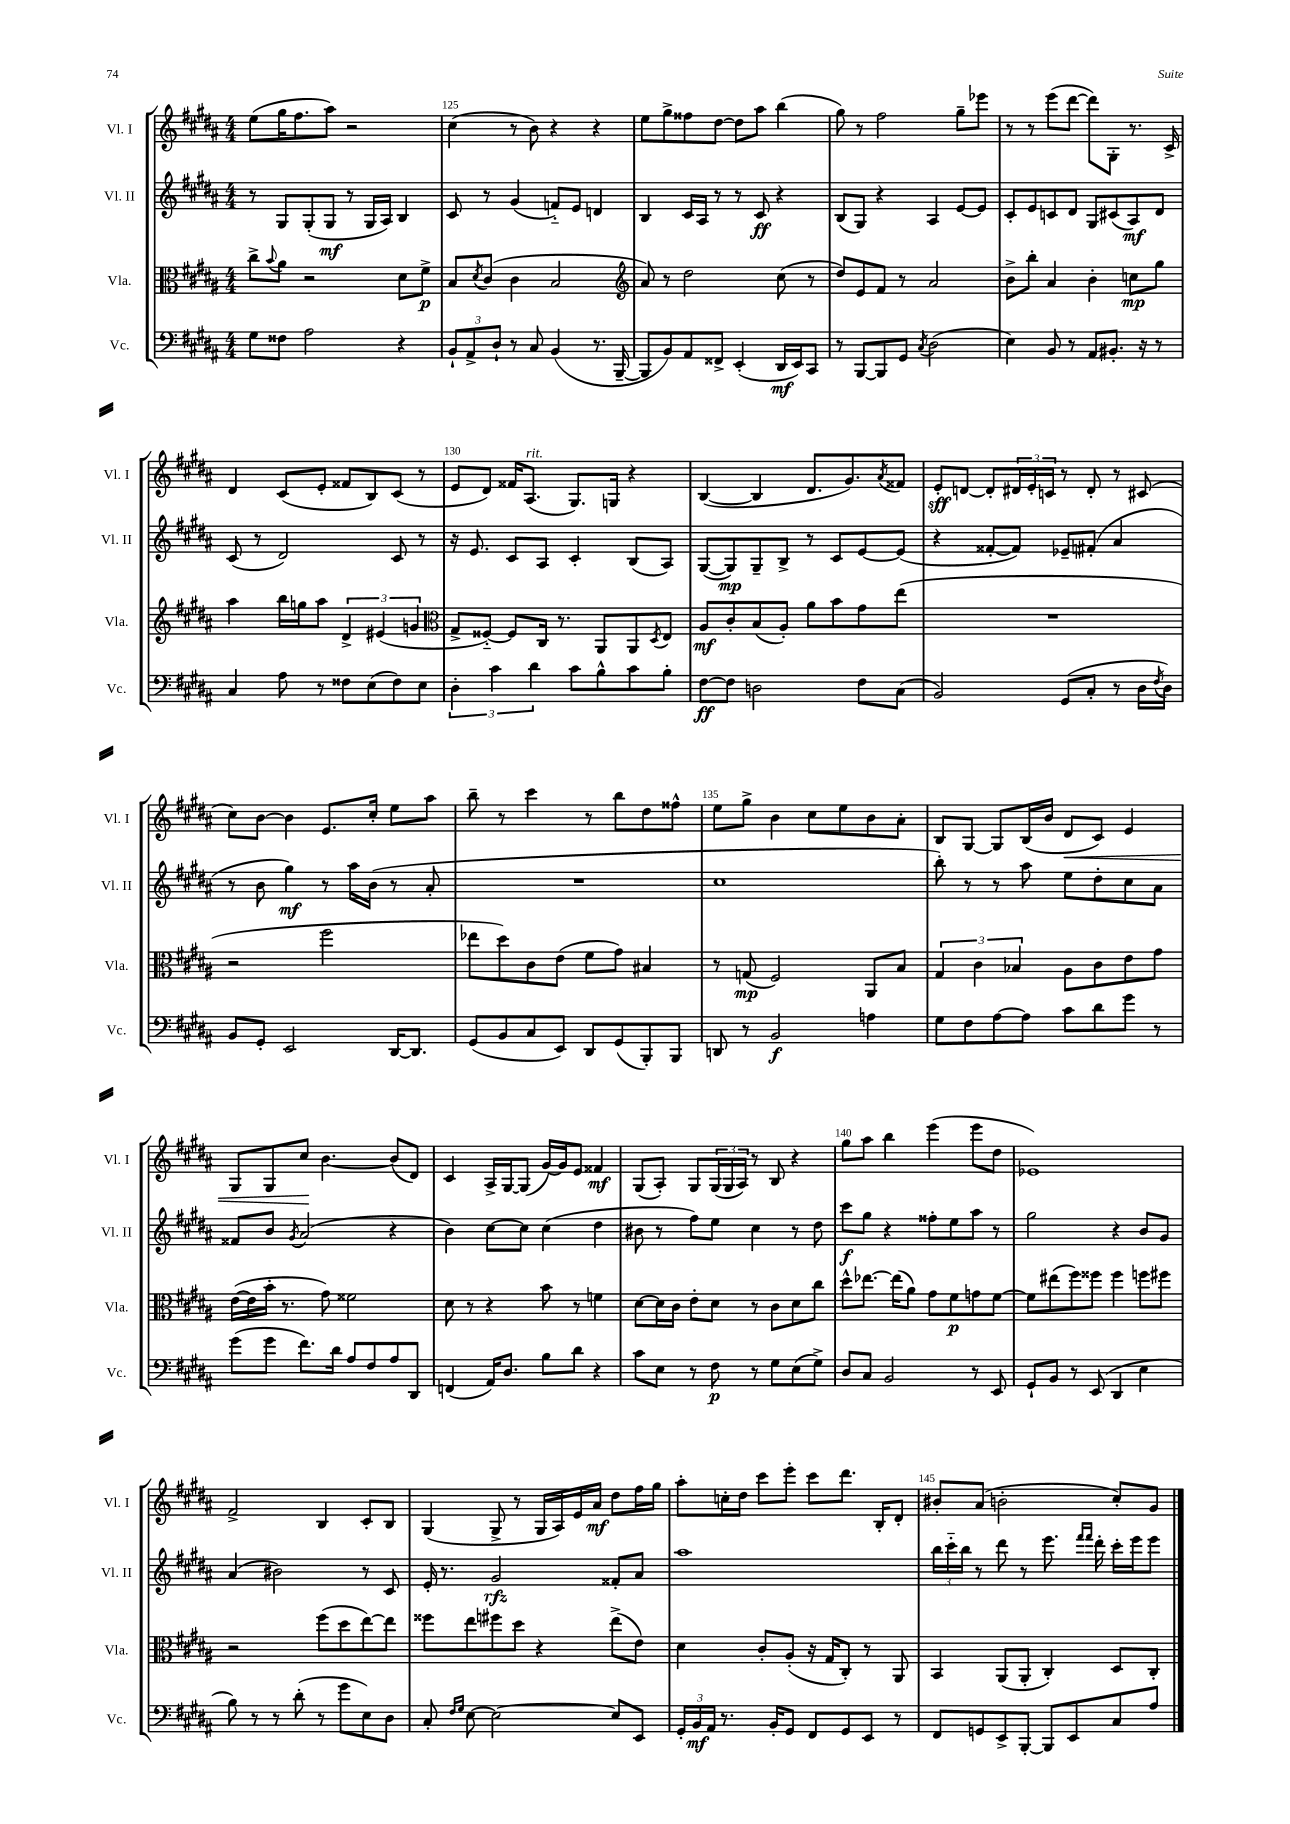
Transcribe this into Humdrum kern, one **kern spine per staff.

**kern	**kern	**kern	**kern
*staff4	*staff3	*staff2	*staff1
*clefF4	*clefC3	*clefG2	*clefG2
*k[f#c#g#d#a#]	*k[f#c#g#d#a#]	*k[f#c#g#d#a#]	*k[f#c#g#d#a#]
*M4/4	*M4/4	*M4/4	*M4/4
8G#	8cc#^	8r	(8ee
.	8qqb	.	.
8F##	8a#	8G#	16gg#
.	.	.	8.ff#
2A#	2r	(8G#'	.
.	.	8G#	8aa#)
.	.	8r	2r
.	.	16G#	.
.	.	16A#)	.
4r	8d#	4B	.
.	8f#^	.	.
=	=	=	=
12BB`	8B	8c#	(4cc#
12AA#^	.	.	.
.	8qd#	.	.
.	(8c#	8r	.
12D#`	.	.	.
8r	4c#	(4g#	8r
8C#	.	.	8b)
(4BB	2B	8f'~)	4r
.	.	8e	.
8.r	.	4d	4r
[16BBB~	.	.	.
=	=	=	=
*	*clefG2	*	*
8BBB]	8a#)	4B	8ee
8BB)	8r	.	8gg#^
8AA#	2dd#	16c#	8ff##
.	.	16A#	.
8FF##^	.	8r	[8dd#
(4EE'	.	8r	8dd#]
.	.	8c#	8aa#
16DD#	(8cc#	4r	(4bb
16EE)	.	.	.
8CC#	8r	.	.
=	=	=	=
8r	8dd#)	(8B	8gg#)
[8BBB	8e	8G#)	8r
8BBB]	8f#	4r	2ff#
8GG#	8r	.	.
8qC#	.	.	.
(2D#	2a#	4A#	.
.	.	[8e	8gg#~
.	.	8e]	8eee-
=	=	=	=
4E)	8b^	8c#'	8r
.	8bb'	8e	8r
8BB	4a#	8c	(8eee
8r	.	8d#	[8ddd#
8AA#	4b'	8G#	8ddd#])
8.BB#'	.	(8c#	8G#'
.	8cc	8A#)	8.r
16r	.	.	.
8r	8gg#	8d#	.
.	.	.	16c#^
=	=	=	=
4C#	4aa#	(8c#	4d#
.	.	8r	.
8A#	16bb	2d#)	(8c#
.	16gg	.	.
8r	8aa#	.	8e'
8F##	6d#^	.	8f##
(8E	.	.	8B)
.	(6e#	.	.
8F##)	.	8c#	(8c#
.	6g	.	.
8E	.	8r	8r
=	=	=	=
*	*clefC3	*	*
6D#'	8G#^	16r	8e
.	.	8.e	.
.	[8F##'~)	.	8d#)
6c#	.	.	.
.	8F##]	8c#	16f##
.	.	.	(8.A#
6d#	.	.	.
.	16C#	8A#	.
.	8.r	.	.
8c#	.	4c#'	8.G#)
8B^^	8AA#	.	.
.	.	.	16G
8c#	8AA#	(8B	4r
.	8qD#	.	.
8B'	8E	8A#)	.
=	=	=	=
[8F#	8A#	([8G#	([4B
8F#]	8c#'	8G#])	.
2D	(8B	8G#~	4B]
.	8A#')	8B^	.
.	8a#	8r	8.d#
.	8b	8c#	.
.	.	.	8.g#)
8F#	8g#	[8e	.
.	.	.	8qa#
(8C#	(8ee	(8e]	8f##
=	=	=	=
2BB)	1r	4r	8e'
.	.	.	[8d
.	.	[8f##'	8d']
.	.	8f##])	24d#
.	.	.	24e'
.	.	.	24c
(8GG#	.	8e-~	8r
8C#'	.	(8f#'	8d#'
8r	.	4a#	8r
16D#	.	.	(8c#
8qF#	.	.	.
16D#)	.	.	.
=	=	=	=
8BB	2r	8r	8cc#)
8GG#'	.	8b	[8b
2EE	.	4gg#)	4b]
.	2ff#	8r	8.e
.	.	16aa#	.
.	.	(16b	16cc#'
[16DD#	.	8r	8ee
8.DD#]	.	.	.
.	.	8a#'	8aa#
=	=	=	=
(8GG#	8ee-	1r	8bb~
8BB	8dd#)	.	8r
8C#	8c#	.	4ccc#
8EE)	(8e	.	.
8DD#	8f#	.	8r
(8GG#	8g#)	.	8bb
8BBB')	4B#	.	8dd#
8BBB	.	.	8ff##^^
=	=	=	=
8DD	8r	1cc#	8ee
8r	(8G	.	8gg#^
2BB	2F#)	.	4b
.	.	.	8cc#
.	.	.	8ee
4A	8AA#	.	8b
.	8B	.	8a#'
=	=	=	=
8G#	6G#	8bb')	8B
8F#	.	8r	[8G#
.	6c#	.	.
[8A#	.	8r	8G#]
.	6B-	.	.
8A#]	.	8aa#	(16B
.	.	.	16b
8c#	8A#	8ee	8d#
8d#	8c#	8dd#'	8c#)
8g#	8e	8cc#	4e
8r	8g#	8a#	.
=	=	=	=
(8g#	([16e	8f##	8G#
.	16e]	.	.
8g#	16b'	8b	8G#
.	8.r	.	.
.	.	8qg#	.
8.f#)	.	(2a#	8cc#
.	8g#)	.	[4.b
16d#	.	.	.
8A#	2f##	.	.
8F#	.	.	.
8A#	.	4r	(8b]
8DD#	.	.	8d#)
=	=	=	=
(4FF	8d#	4b)	4c#
.	8r	.	.
16AA#)	4r	[8cc#	16A#^
8.D#	.	.	[16G#
.	.	8cc#]	(8G#]
8B	8b	(4cc#	[16g#)
.	.	.	16g#]
8d#	8r	.	8e
4r	4f	4dd#	4f##
=	=	=	=
8c#	[8d#	8b#	(8G#
8E	16d#]	8r	8A#')
.	16c#	.	.
8r	8e'	8ff#)	8G#
8F#	8d#	8ee	(24G#
.	.	.	24G#
.	.	.	24A#)
8r	8r	4cc#	8r
8G#	8c#	.	8B
(8E	8d#	8r	4r
8G#^)	8cc#	8dd#	.
=	=	=	=
8D#	8dd#^^	8ccc#	8gg#
8C#	[8.ee-	8gg#	8aa#
2BB	.	4r	4bb
.	(16ee-]	.	.
.	8a#)	.	.
.	8g#	8ff##'	(4eee
.	8f#	8ee	.
8r	8g	8aa#	8eee
8EE	[8f#	8r	8dd#
=	=	=	=
8GG#`	8f#]	2gg#	1e-)
8BB	(8ee#	.	.
8r	8ff#)	.	.
(8EE	8ff##	.	.
4DD#	4ff##	4r	.
4E	8ff	8b	.
.	8ff#	8g#	.
=	=	=	=
8B)	2r	(4a#	2f#^
8r	.	.	.
8r	.	2b#)	.
(8d#'	.	.	.
8r	(8ff#	.	4B
8g#	8dd#	.	.
8E)	[8ee)	8r	8c#'
8D#	8ee]	8c#	8B
=	=	=	=
8C#'	8ff##	16e'	(4G#
.	.	8.r	.
16qqF#	.	.	.
16qqG#	.	.	.
[8E	8ee	.	.
2E_	8ff#	2g#	8G#^
.	8dd#	.	8r
.	4r	.	16G#
.	.	.	16A#)
.	.	.	16e
.	.	.	16a#
8E]	(8ee^	8f##'	8dd#
8EE	8e)	8a#	16ff#
.	.	.	16gg#
=	=	=	=
24GG#'	4d#	1aa#	8aa#'
24BB	.	.	.
24AA#	.	.	.
8.r	.	.	16cc'
.	.	.	16dd#
.	8c#'	.	8ccc#
16BB'	.	.	.
8GG#	(8A#'	.	8eee'
8FF#	16r	.	8ccc#
.	16G#	.	.
8GG#	8C#')	.	8.ddd#
8EE	8r	.	.
.	.	.	16B'
8r	8AA#	.	8d#'
=	=	=	=
8FF#	4BB	24bb	8b#'
.	.	24ccc#'~	.
.	.	24bb	.
8GG	.	8r	(8a#
8EE^	(8AA#	8ddd#	2b'
[8BBB'	8AA#'	8r	.
8BBB]	4C#')	8.eee	.
8EE	.	.	.
.	.	16qqfff#	.
.	.	16qqfff#	.
.	.	16ddd#'	.
8C#	8D#	16ccc#'	8cc#')
.	.	16eee	.
8A#	8C#'	8eee	8g#
==	==	==	==
*-	*-	*-	*-
